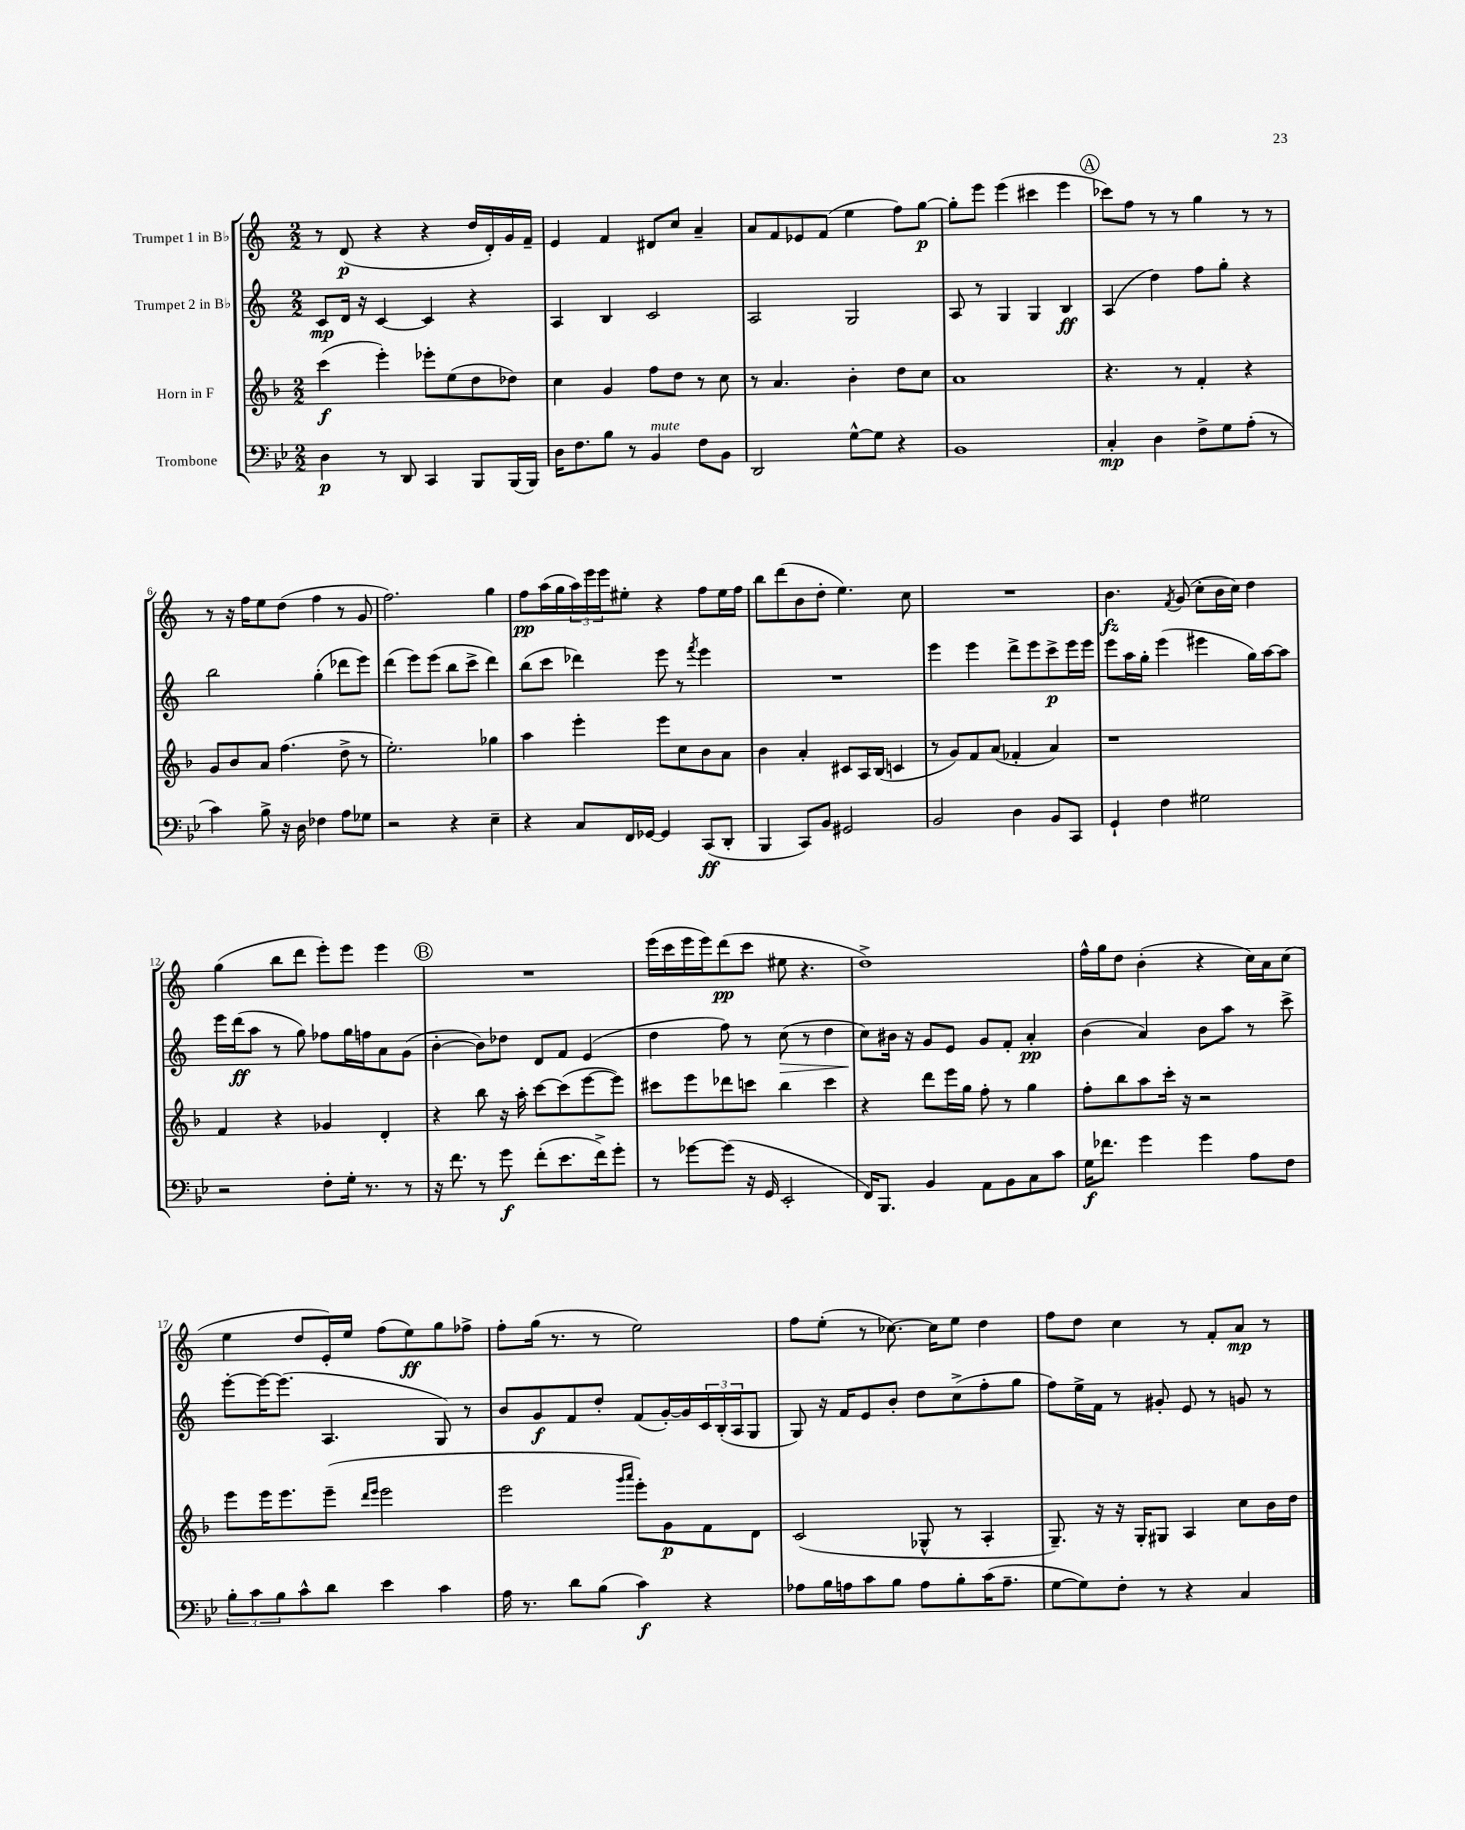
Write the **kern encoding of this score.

**kern	**dynam	**kern	**dynam	**kern	**dynam	**kern	**dynam
*part4	*part4	*part3	*part3	*part2	*part2	*part1	*part1
*staff4	*staff4	*staff3	*staff3	*staff2	*staff2	*staff1	*staff1
*I"Trombone	*	*I"Horn in F	*	*I"Trumpet 2 in B♭	*	*I"Trumpet 1 in B♭	*
*clefF4	*	*clefG2	*	*clefG2	*	*clefG2	*
*k[b-e-]	*	*k[b-]	*	*k[]	*	*k[]	*
*M2/2	*	*M2/2	*	*M2/2	*	*M2/2	*
=1	=1	=1	=1	=1	=1	=1	=1
4D\	p	(4ccc\	f	8c/L	mp	8r	.
.	.	.	.	16d/Jk	.	(8d/	p
.	.	.	.	16r	.	.	.
8r	.	4eee'\)	.	[4c/	.	4r	.
8DD/	.	.	.	.	.	.	.
4CC/	.	8eee-X'\L	.	4c/]	.	4r	.
.	.	(8ee\	.	.	.	.	.
8BBB-/L	.	8dd\	.	4r	.	16dd/LL	.
.	.	.	.	.	.	16d'/)	.
(16BBB-/L	.	8dd-X\J)	.	.	.	16g/	.
16BBB-/JJ)	.	.	.	.	.	16f~/JJ	.
=2	=2	=2	=2	=2	=2	=2	=2
16D\KL	.	4cc\	.	4A/	.	4e/	.
8.F\	.	.	.	.	.	.	.
8B-\J	.	4g/	.	4B/	.	4f/	.
8r	.	.	.	.	.	.	.
!LO:TX:a:i:t=mute	!	!	!	!	!	!	!
4BB-/	.	8ff\L	.	2c/	.	8d#X/L	.
.	.	8dd\J	.	.	.	8cc/J	.
8F\L	.	8r	.	.	.	4a~/	.
8BB-\J	.	8cc\	.	.	.	.	.
=3	=3	=3	=3	=3	=3	=3	=3
2DD/	.	8r	.	2A/	.	8a/L	.
.	.	4.a/	.	.	.	8f/	.
.	.	.	.	.	.	8e-X/	.
.	.	.	.	.	.	(8f/J	.
[8G^^\L	.	4b-'\	.	2G/	.	4ee\	.
8G\J]	.	.	.	.	.	.	.
4r	.	8dd\L	.	.	.	8ff\L)	.
.	.	8cc\J	.	.	.	[8gg\J	p
=4	=4	=4	=4	=4	=4	=4	=4
1BB-	.	1a	.	8A/	.	8gg'\L]	.
.	.	.	.	8r	.	8eee\J	.
.	.	.	.	4G/	.	(4eee\	.
.	.	.	.	4G/	.	4ccc#X\	.
.	.	.	.	4B/	ff	4eee\	.
!!LO:REH:place=s1:t=A
=5	=5	=5	=5	=5	=5	=5	=5
4C'/	mp	4.r	.	(4A/	.	8ccc-X\L)	.
.	.	.	.	.	.	8ff\J	.
4D\	.	.	.	4dd\)	.	8r	.
.	.	8r	.	.	.	8r	.
8F^\L	.	4f'/	.	8ff\L	.	4gg\	.
8G\	.	.	.	8gg'\J	.	.	.
(8A'\J	.	4r	.	4r	.	8r	.
8r	.	.	.	.	.	8r	.
!!LO:LB:g=z
=6	=6	=6	=6	=6	=6	=6	=6
4c\)	.	8g/L	.	2bb\	.	8r	.
.	.	8b-/	.	.	.	16r	.
.	.	.	.	.	.	16ff\KL	.
8B-^\	.	8a/J	.	.	.	8ee\	.
16r	.	(4.ff\	.	.	.	(8dd\J	.
16D\	.	.	.	.	.	.	.
4F-X\	.	.	.	(4gg'\	.	4ff\	.
8A\L	.	8dd^\	.	8ddd-X\L	.	8r	.
8G-X\J	.	8r	.	8eee\J)	.	8g/	.
=7	=7	=7	=7	=7	=7	=7	=7
2r	.	2.ee'\)	.	(4ddd\	.	2.ff\)	.
.	.	.	.	8eee\L)	.	.	.
.	.	.	.	(8eee\J	.	.	.
4r	.	.	.	8bb\L	.	.	.
.	.	.	.	8ccc^\J	.	.	.
4E-~\	.	4gg-X\	.	4ddd\)	.	4gg\	.
=8	=8	=8	=8	=8	=8	=8	=8
4r	.	4aa\	.	(8bb\L	.	8ff\L	pp
.	.	.	.	8ccc\J	.	(16aa\L	.
.	.	.	.	.	.	16gg\	.
8C/L	.	4eee'\	.	4ddd-X\)	.	24aa\)	.
.	.	.	.	.	.	24eee\	.
.	.	.	.	.	.	24eee\J	.
16FF/L	.	.	.	.	.	8ee#X'\J	.
[16GG-X/JJ	.	.	.	.	.	.	.
4GG-/]	.	8eee\L	.	8eee\	.	4r	.
.	.	8cc\	.	8r	.	.	.
.	.	.	.	8qfff/	.	.	.
(8CC/L	ff	8b-\	.	4eee\	.	8ff\L	.
8DD'/J	.	8a\J	.	.	.	16ee#\L	.
.	.	.	.	.	.	16ff\JJ	.
=9	=9	=9	=9	=9	=9	=9	=9
4BBB-/	.	4b-\	.	1r	.	8bb\L	.
.	.	.	.	.	.	(8ddd\	.
8CC/L)	.	4a'/	.	.	.	8b\	.
8BB-/J	.	.	.	.	.	8dd'\J	.
2GG#X/	.	8c#X/L	.	.	.	4.ee\)	.
.	.	16A/L	.	.	.	.	.
.	.	(16B-/JJ	.	.	.	.	.
.	.	4cn/	.	.	.	.	.
.	.	.	.	.	.	8cc\	.
=10	=10	=10	=10	=10	=10	=10	=10
2BB-/	.	8r	.	4eee\	.	1r	.
.	.	8g/L)	.	.	.	.	.
.	.	8f/	.	4eee\	.	.	.
.	.	(8a/J	.	.	.	.	.
4D\	.	4f-X'/	.	8ddd^\L	.	.	.
.	.	.	.	8eee\	.	.	.
8BB-/L	.	4a/)	.	8ccc^\	p	.	.
8CC/J	.	.	.	16eee\L	.	.	.
.	.	.	.	16eee\JJ	.	.	.
=11	=11	=11	=11	=11	=11	=11	=11
4GG`/	.	1r	.	8eee\L	.	4.b\	fz
.	.	.	.	16aa\L	.	.	.
.	.	.	.	16gg'\JJ	.	.	.
4F\	.	.	.	(4eee\	.	.	.
.	.	.	.	.	.	8qf/	.
.	.	.	.	.	.	(8g/	.
2G#X\	.	.	.	4eee#X\	.	8cc'\L	.
.	.	.	.	.	.	16b\L	.
.	.	.	.	.	.	16cc\JJ)	.
.	.	.	.	16gg\LL)	.	4dd\	.
.	.	.	.	[16aa\J	.	.	.
.	.	.	.	8aa\J]	.	.	.
!!LO:LB:g=z
=12	=12	=12	=12	=12	=12	=12	=12
2r	.	4f/	.	16eee\LL	.	(4gg\	.
.	.	.	.	(16ddd\J	ff	.	.
.	.	.	.	8aa\J	.	.	.
.	.	4r	.	8r	.	8bb\L	.
.	.	.	.	8gg\)	.	8ddd\J	.
8F'\L	.	4g-X/	.	8ff-X\L	.	8eee'\L)	.
16G'\Jk	.	.	.	16gg\L	.	8eee\J	.
8.r	.	.	.	16ffn\J	.	.	.
.	.	4d'/	.	8a\	.	4eee\	.
8r	.	.	.	(8g\J	.	.	.
!!LO:REH:place=s1:t=B
=13	=13	=13	=13	=13	=13	=13	=13
16r	.	4r	.	[4b'\	.	1r	.
8.f\	.	.	.	.	.	.	.
8r	.	8bb-\	.	8b\L])	.	.	.
8g\	f	16r	.	8dd-X\J	.	.	.
.	.	16aa'\	.	.	.	.	.
(8f'\L	.	[8ccc\L	.	8d/L	.	.	.
8.e-\	.	(8ccc\]	.	8f/J	.	.	.
.	.	[8eee\	.	(4e/	.	.	.
16f^\k)	.	.	.	.	.	.	.
8g'\J	.	8eee\J])	.	.	.	.	.
=14	=14	=14	=14	=14	=14	=14	=14
8r	.	8ccc#X\L	.	4dd\	.	(16eee\LL	.
.	.	.	.	.	.	16ccc\	.
[8g-X\L	.	8eee\	.	.	.	16eee\	.
.	.	.	.	.	.	16eee\J)	.
(8g-\J]	.	8ddd-X\	.	8ff\)	.	(8ddd\	pp
16r	.	8cccn\J	.	8r	.	8ccc\J	.
16GG/	.	.	.	.	.	.	.
!	!	!	!	!	!LO:HP:b	!	!
2EE-'/	.	4bb-\	.	(8cc\	>	8ee#X\	.
.	.	.	.	8r	.	4.r	.
.	.	4ccc\	.	4dd\	.	.	.
=15	=15	=15	=15	=15	=15	=15	=15
16FF/KL)	.	4r	.	8cc\L)	.	1dd^)	.
8.BBB-/J	.	.	.	.	.	.	.
.	.	.	.	16b#X\Jk	]	.	.
.	.	.	.	16r	.	.	.
4BB-/	.	8ddd\L	.	8g/L	.	.	.
.	.	16eee\L	.	8e/J	.	.	.
.	.	16gg\JJ	.	.	.	.	.
8AA\L	.	8ff'\	.	8g/L	.	.	.
8BB-\	.	8r	.	8f'/J	.	.	.
8C\	.	4gg\	.	4a'/	pp	.	.
8c\J	.	.	.	.	.	.	.
=16	=16	=16	=16	=16	=16	=16	=16
16G\KL	f	8ff'\L	.	(4b\	.	16ff^^\LL	.
8.f-X\J	.	.	.	.	.	16gg\J	.
.	.	8bb-\	.	.	.	8dd\J	.
4g\	.	8aa\	.	4a/)	.	(4b'\	.
.	.	16ccc'\Jk	.	.	.	.	.
.	.	16r	.	.	.	.	.
4g\	.	2r	.	8b\L	.	4r	.
.	.	.	.	8aa\J	.	.	.
8A\L	.	.	.	8r	.	16cc\LL)	.
.	.	.	.	.	.	16a\J	.
8F\J	.	.	.	8ccc^\	.	(8cc\J	.
!!LO:LB:g=z
=17	=17	=17	=17	=17	=17	=17	=17
12B-'\L	.	8eee\L	.	[8eee'\L	.	4ee\	.
12c\	.	.	.	.	.	.	.
.	.	16eee\K	.	16eee\K_	.	.	.
12B-\	.	.	.	.	.	.	.
.	.	8.eee\	.	(8.eee\J]	.	.	.
8c^^\	.	.	.	.	.	8dd/L	.
8d\J	.	(8eee~\J	.	4.A/	.	16e'/L)	.
.	.	.	.	.	.	16ee/JJ	.
.	.	16qqddd/LL	.	.	.	.	.
.	.	16qqeee/JJ	.	.	.	.	.
4e-\	.	2eee\	.	.	.	(8ff\L	.
.	.	.	.	.	.	8ee\)	ff
4c\	.	.	.	8G/)	.	8gg\	.
.	.	.	.	8r	.	8ff-X^\J	.
=18	=18	=18	=18	=18	=18	=18	=18
16A\	.	2eee\	.	8b/L	.	8ff'\L	.
8.r	.	.	.	.	.	.	.
.	.	.	.	8g/	f	(16gg\Jk	.
.	.	.	.	.	.	8.r	.
8d\L	.	.	.	8f/	.	.	.
(8B-\J	.	.	.	8dd'/J	.	8r	.
.	.	16qqggg/LL	.	.	.	.	.
.	.	16qqaaa/JJ	.	.	.	.	.
4c\)	f	8eee'\L)	.	(8f/L	.	2ee\)	.
.	.	8g\	p	[16g'/L)	.	.	.
.	.	.	.	16g/]	.	.	.
4r	.	8f\	.	24c/	.	.	.
.	.	.	.	(24B'/	.	.	.
.	.	.	.	24A/J	.	.	.
.	.	8d\J	.	8G/J	.	.	.
=19	=19	=19	=19	=19	=19	=19	=19
8A-X\L	.	(2c/	.	8G/)	.	8ff\L	.
16B-\L	.	.	.	16r	.	(8ee'\J	.
16An\J	.	.	.	16f/KL	.	.	.
8c\	.	.	.	8e/	.	8r	.
8B-\J	.	.	.	8b'/J	.	[8.cc-X\)	.
8A\L	.	8G-X^^/	.	8dd\L	.	.	.
.	.	.	.	.	.	16cc-\KL]	.
8B-'\	.	8r	.	(8cc^\	.	8ee\J	.
(16c\K	.	4A'/	.	8ff'\	.	4dd\	.
8.A~\J	.	.	.	.	.	.	.
.	.	.	.	8gg\J	.	.	.
=20	=20	=20	=20	=20	=20	=20	=20
[8G\L	.	8.G~/)	.	8ff\L)	.	8ff\L	.
8G\])	.	.	.	16ee^\L	.	8dd\J	.
.	.	16r	.	16f\JJ	.	.	.
8F'\J	.	16r	.	8r	.	4cc\	.
.	.	16G'/KL	.	.	.	.	.
8r	.	8G#X/J	.	8g#X'/	.	.	.
4r	.	4A/	.	8e/	.	8r	.
.	.	.	.	8r	.	8f'/L	.
4C/	.	8cc\L	.	8gn/	.	8a/J	mp
.	.	16b-\L	.	8r	.	8r	.
.	.	16dd\JJ	.	.	.	.	.
==	==	==	==	==	==	==	==
*-	*-	*-	*-	*-	*-	*-	*-
